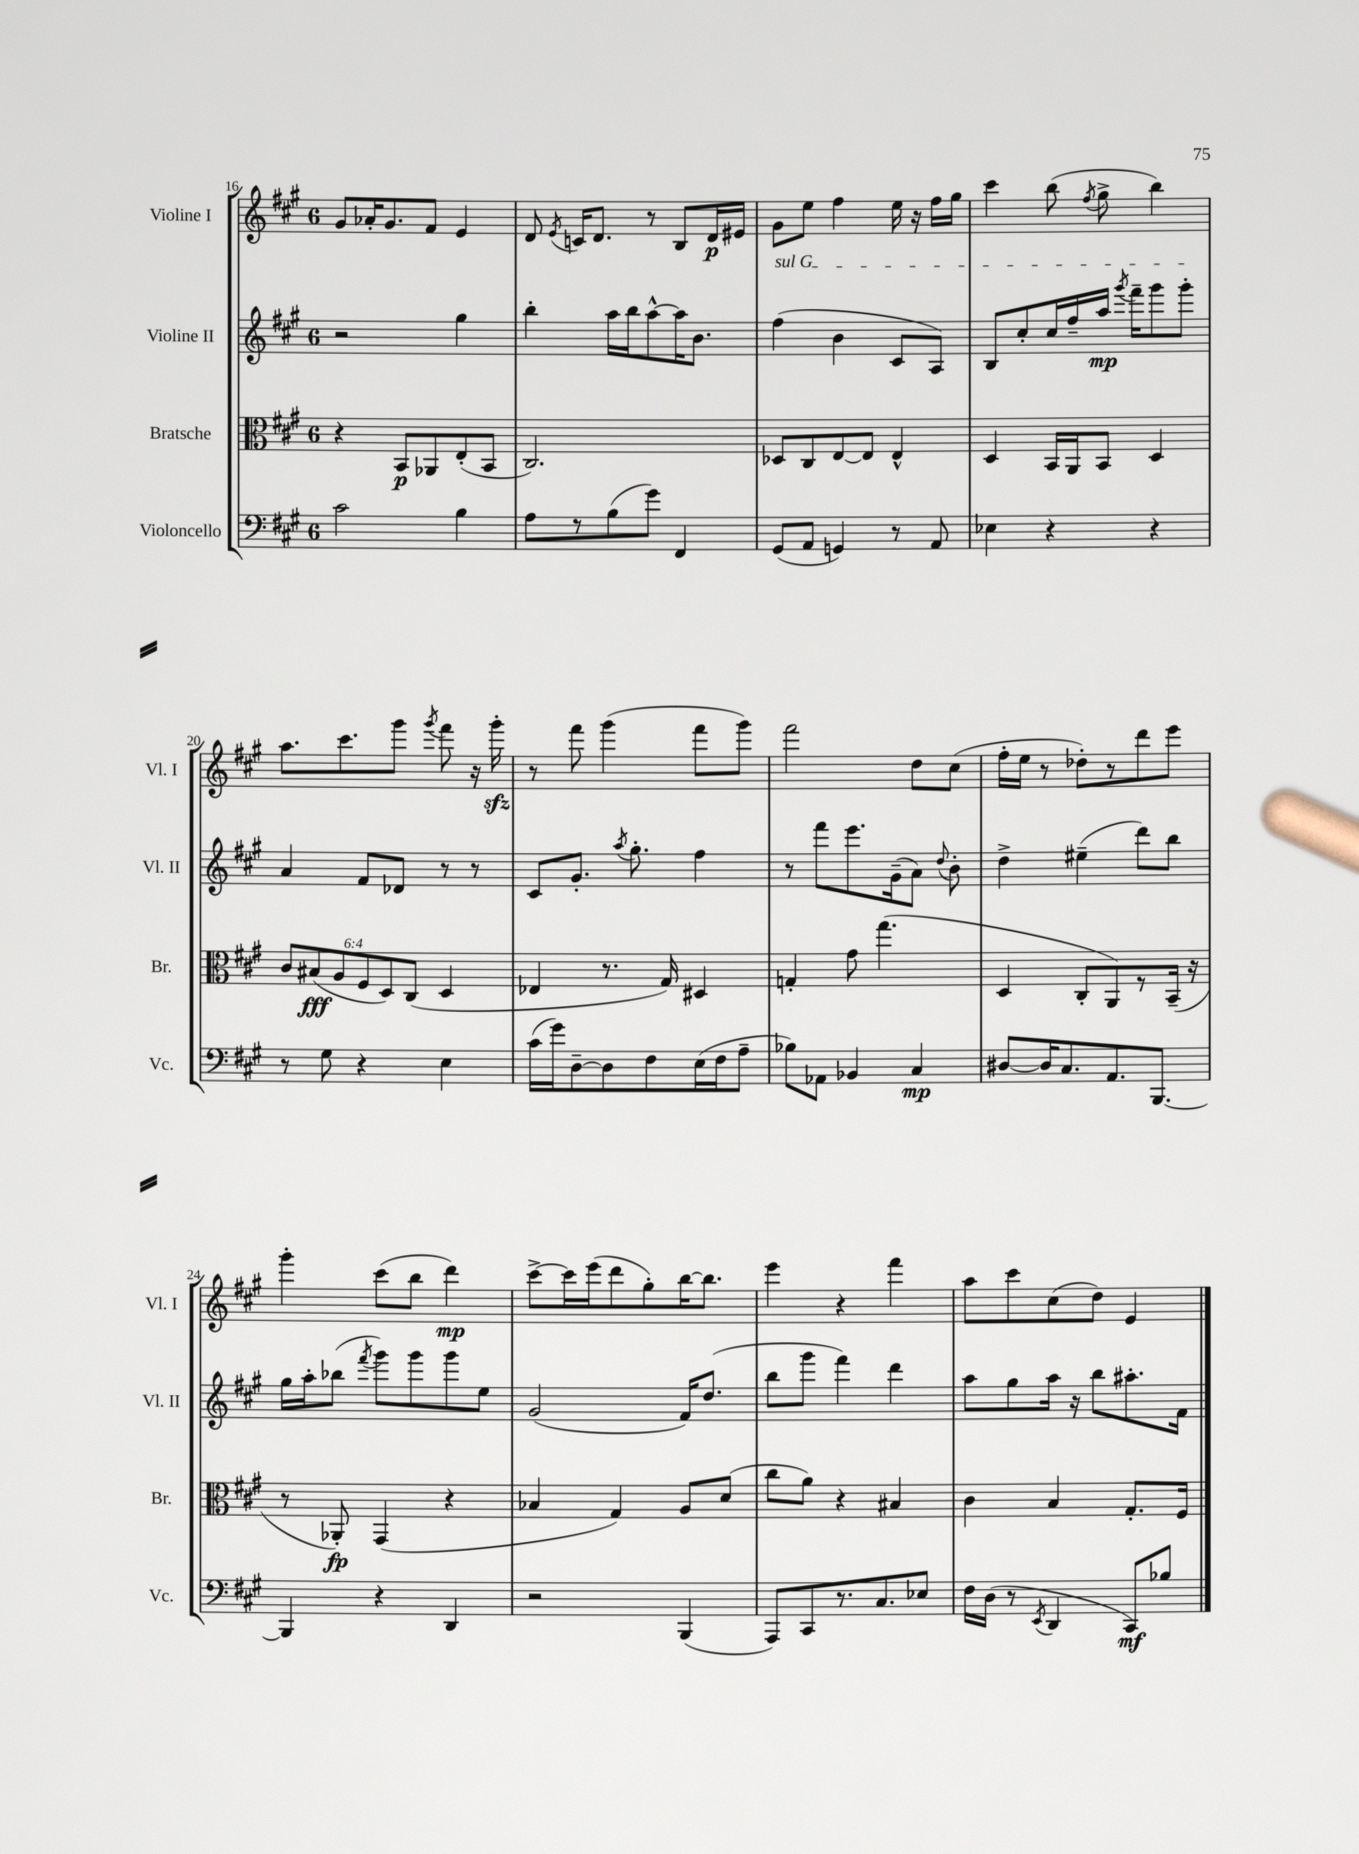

**kern	**dynam	**kern	**dynam	**kern	**dynam	**kern	**dynam
*part4	*part4	*part3	*part3	*part2	*part2	*part1	*part1
*staff4	*staff4	*staff3	*staff3	*staff2	*staff2	*staff1	*staff1
*I"Violoncello	*	*I"Bratsche	*	*I"Violine II	*	*I"Violine I	*
*I'Vc.	*	*I'Br.	*	*I'Vl. II	*	*I'Vl. I	*
*clefF4	*	*clefC3	*	*clefG2	*	*clefG2	*
*k[f#c#g#]	*	*k[f#c#g#]	*	*k[f#c#g#]	*	*k[f#c#g#]	*
*M6/8	*	*M6/8	*	*M6/8	*	*M6/8	*
=16	=16	=16	=16	=16	=16	=16	=16
2c#\	.	4r	.	2r	.	8g#/L	.
.	.	.	.	.	.	16a-X'/K	.
.	.	.	.	.	.	8.g#/	.
.	.	8BB/L	p	.	.	.	.
.	.	8AA-X/	.	.	.	8f#/J	.
4B\	.	(8E'/	.	4gg#\	.	4e/	.
.	.	8BB/J	.	.	.	.	.
=17	=17	=17	=17	=17	=17	=17	=17
8A\L	.	2.C#/)	.	4bb'\	.	8d/	.
.	.	.	.	.	.	8qe/	.
8r	.	.	.	.	.	16cn/KL	.
.	.	.	.	.	.	8.d/J	.
(8B\	.	.	.	16aa\LL	.	.	.
.	.	.	.	16bb\J	.	.	.
8g#\J)	.	.	.	[8aa^^\	.	8r	.
4FF#/	.	.	.	16aa\K]	.	8B/L	.
.	.	.	.	8.b\J	.	.	.
.	.	.	.	.	.	16d/L	p
.	.	.	.	.	.	16e#X/JJ	.
=18	=18	=18	=18	=18	=18	=18	=18
!	!	!	!	!LO:TX:a:i:t=sul G	!	!	!
(8GG#/L	.	8D-X/L	.	(4ff#\	.	8g#\L	.
8AA/J	.	8C#/	.	.	.	8ee\J	.
4GGn/)	.	[8E/	.	4b\	.	4ff#\	.
.	.	8E/J]	.	.	.	.	.
8r	.	4E^^/	.	8c#/L	.	16ee\	.
.	.	.	.	.	.	16r	.
8AA/	.	.	.	8A/J)	.	16ff#\LL	.
.	.	.	.	.	.	16gg#\JJ	.
=19	=19	=19	=19	=19	=19	=19	=19
4E-X\	.	4D/	.	8B/L	.	4ccc#\	.
.	.	.	.	8cc#'/	.	.	.
4r	.	16BB/LL	.	16cc#/L	.	(8bb\	.
.	.	16AA/J	.	16ff#~/	.	.	.
.	.	.	.	.	.	8qff#/	.
.	.	8BB/J	.	16aa/JJ	mp	8gg#^\	.
.	.	.	.	8qggg#/	.	.	.
.	.	.	.	16fff#~\KL	.	.	.
4r	.	4D/	.	8ggg#\	.	4bb\)	.
.	.	.	.	8ggg#'\J	.	.	.
!!LO:LB:g=z
=20	=20	=20	=20	=20	=20	=20	=20
8r	.	12c#/L	.	4a/	.	8.aa\L	.
.	.	(12B#X/	fff	.	.	.	.
8G#\	.	.	.	.	.	.	.
.	.	12A/	.	.	.	.	.
.	.	.	.	.	.	8.ccc#\	.
4r	.	12F#/	.	8f#/L	.	.	.
.	.	12D/)	.	.	.	.	.
.	.	.	.	8d-X/J	.	8ggg#\J	.
.	.	(12C#/J	.	.	.	.	.
.	.	.	.	.	.	8qggg#/	.
4E\	.	4D/	.	8r	.	8fff#\	.
.	.	.	.	8r	.	16r	.
.	.	.	.	.	.	16ggg#zz'\	.
=21	=21	=21	=21	=21	=21	=21	=21
(16c#\LL	.	4E-X/	.	8c#/L	.	8r	.
16g#\J)	.	.	.	.	.	.	.
[8D~\	.	.	.	8.g#'/J	.	8fff#\	.
8D\]	.	8.r	.	.	.	(4ggg#\	.
.	.	.	.	8qaa/	.	.	.
.	.	.	.	8.gg#'\	.	.	.
8F#\	.	.	.	.	.	.	.
.	.	16G#/)	.	.	.	.	.
(16E\L	.	4D#X/	.	4ff#\	.	8fff#\L	.
16F#\J	.	.	.	.	.	.	.
8A~\J	.	.	.	.	.	8ggg#\J)	.
=22	=22	=22	=22	=22	=22	=22	=22
8B-X\L)	.	4Gn'/	.	8r	.	2fff#\	.
8AA-X\J	.	.	.	8fff#\L	.	.	.
4BB-X/	.	8g#\	.	8.eee\	.	.	.
.	.	(4.gg#\	.	.	.	.	.
.	.	.	.	(16g#~\k	.	.	.
4C#/	mp	.	.	8a\J)	.	8dd\L	.
.	.	.	.	8qqdd/	.	.	.
.	.	.	.	8b'\	.	(8cc#\J	.
=23	=23	=23	=23	=23	=23	=23	=23
[8D#X/L	.	4D/	.	4dd^\	.	16ff#'\LL	.
.	.	.	.	.	.	16ee\JJ	.
16D#/K]	.	.	.	.	.	8r	.
8.C#/	.	.	.	.	.	.	.
.	.	8C#'/L	.	(4ee#X~\	.	8dd-X'\L)	.
8.AA/	.	8AA/)	.	.	.	8r	.
.	.	8r	.	8ddd\L)	.	8ddd\	.
[8.BBB/J	.	.	.	.	.	.	.
.	.	(16BB~/Jk	.	8bb\J	.	8eee\J	.
.	.	16r	.	.	.	.	.
!!LO:LB:g=z
=24	=24	=24	=24	=24	=24	=24	=24
4BBB/]	.	8r	.	16gg#\LL	.	4ggg#'\	.
.	.	.	.	16aa'\J	.	.	.
.	.	8AA-X'/)	fp	(8bb-X\J	.	.	.
.	.	.	.	8qfff#/	.	.	.
4r	.	(4GG#/	.	8ggg#\L)	.	(8ccc#\L	.
.	.	.	.	8ggg#\	.	8bb\J	.
4DD/	.	4r	.	8ggg#\	.	4ddd\)	mp
.	.	.	.	8ee\J	.	.	.
=25	=25	=25	=25	=25	=25	=25	=25
2r	.	4B-X/	.	(2g#/	.	[8ccc#^\L	.
.	.	.	.	.	.	16ccc#\L]	.
.	.	.	.	.	.	(16eee\J	.
.	.	4G#/)	.	.	.	8ddd\	.
.	.	.	.	.	.	8gg#'\)	.
(4BBB/	.	8A/L	.	16f#/KL)	.	[16bb\K	.
.	.	.	.	(8.dd/J	.	8.bb\J]	.
.	.	(8d/J	.	.	.	.	.
=26	=26	=26	=26	=26	=26	=26	=26
8AAA/L)	.	8cc#\L	.	8bb\L	.	4eee\	.
8CC#/	.	8a\J)	.	8ggg#\J	.	.	.
8.r	.	4r	.	4fff#\)	.	4r	.
8.C#/	.	.	.	.	.	.	.
.	.	4B#X/	.	4ddd\	.	4fff#\	.
8E-X/J	.	.	.	.	.	.	.
=27	=27	=27	=27	=27	=27	=27	=27
16F#\LL	.	4c#\	.	8aa\L	.	8aa\L	.
(16D\JJ	.	.	.	.	.	.	.
8r	.	.	.	8gg#\	.	8ccc#\	.
8qEE/	.	.	.	.	.	.	.
4DD/	.	4B/	.	16aa\Jk	.	(8cc#\	.
.	.	.	.	16r	.	.	.
.	.	.	.	8bb\L	.	8dd\J)	.
8CC#/L)	mf	8.G#'/L	.	8.aa#X'\	.	4e/	.
8B-X/J	.	.	.	.	.	.	.
.	.	16F#/Jk	.	16f#\Jk	.	.	.
==	==	==	==	==	==	==	==
*-	*-	*-	*-	*-	*-	*-	*-
